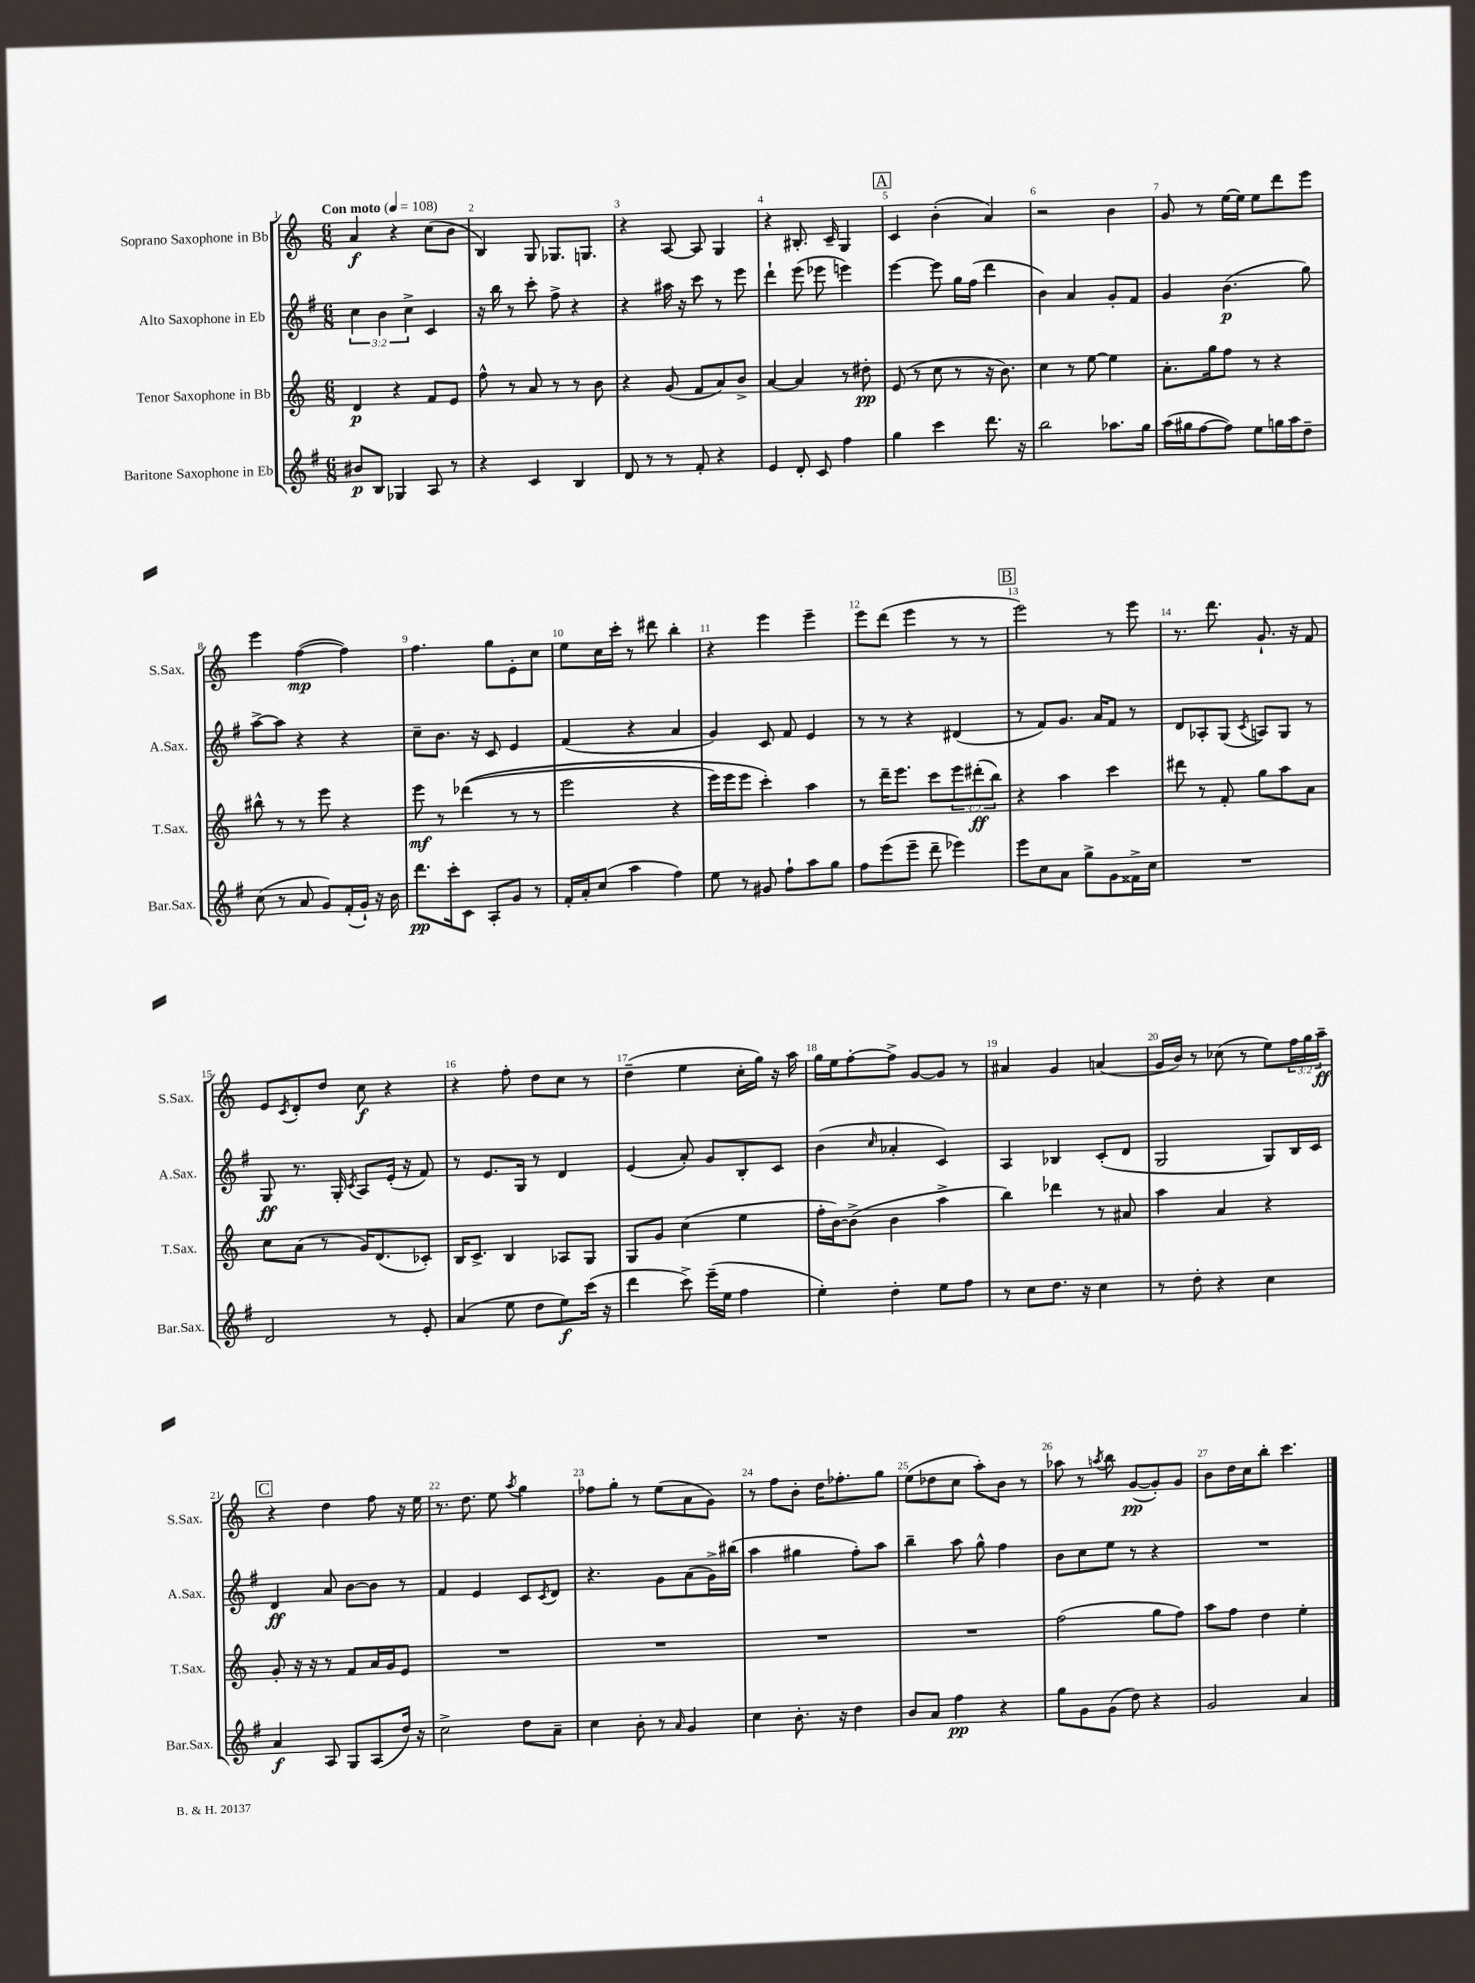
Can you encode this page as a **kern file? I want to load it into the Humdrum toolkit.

**kern	**dynam	**kern	**dynam	**kern	**dynam	**kern	**dynam
*part4	*part4	*part3	*part3	*part2	*part2	*part1	*part1
*staff4	*staff4	*staff3	*staff3	*staff2	*staff2	*staff1	*staff1
*I"Baritone Saxophone in Eb	*	*I"Tenor Saxophone in Bb	*	*I"Alto Saxophone in Eb	*	*I"Soprano Saxophone in Bb	*
*I'Bar.Sax.	*	*I'T.Sax.	*	*I'A.Sax.	*	*I'S.Sax.	*
*clefG2	*	*clefG2	*	*clefG2	*	*clefG2	*
*k[f#]	*	*k[]	*	*k[f#]	*	*k[]	*
*M6/8	*	*M6/8	*	*M6/8	*	*M6/8	*
*MM108	*	*MM108	*	*MM108	*	*MM108	*
=1	=1	=1	=1	=1	=1	=1	=1
!	!	!	!	!	!	!LO:TX:a:B:t=Con moto	!
8b#X/L	p	4d/	p	6cc\	.	4a/	f
8B/J	.	.	.	.	.	.	.
.	.	.	.	6b\	.	.	.
4G-X/	.	4r	.	.	.	4r	.
.	.	.	.	6cc^\	.	.	.
8A/	.	8f/L	.	4c/	.	(8cc\L	.
8r	.	8e/J	.	.	.	8b\J	.
=2	=2	=2	=2	=2	=2	=2	=2
4r	.	8ff^^\	.	16r	.	4B/)	.
.	.	.	.	16bb\	.	.	.
.	.	8r	.	8r	.	.	.
4c/	.	8a/	.	8ccc'\	.	8G/	.
.	.	8r	.	8ff#^\	.	8.G-X/L	.
4B/	.	8r	.	4r	.	.	.
.	.	.	.	.	.	8.Gn/J	.
.	.	8b\	.	.	.	.	.
=3	=3	=3	=3	=3	=3	=3	=3
8d/	.	4r	.	4r	.	4r	.
8r	.	.	.	.	.	.	.
8r	.	(8g/	.	16aa#X\	.	[8A/	.
.	.	.	.	16r	.	.	.
8f#'/	.	8f/L	.	8ccc\	.	8A/]	.
4r	.	8a/)	.	8r	.	4G/	.
.	.	8b^/J	.	8eee\	.	.	.
=4	=4	=4	=4	=4	=4	=4	=4
4e/	.	[4a/	.	4ddd`\	.	4r	.
8d'/	.	4a/]	.	(8eee\	.	8.B#X'/	.
8c/	.	.	.	8eee-X\	.	.	.
.	.	.	.	.	.	16c~/	.
4ff#\	.	8r	.	4eeen\)	.	4G/	.
.	.	8dd#X'\	pp	.	.	.	.
!!LO:REH:place=s1:t=A
=5	=5	=5	=5	=5	=5	=5	=5
4gg\	.	(8e/	.	[4eee\	.	4c/	.
.	.	8r	.	.	.	.	.
4ccc\	.	8cc\	.	8eee\]	.	(4b'\	.
.	.	8r	.	16gg\LL	.	.	.
.	.	.	.	(16ff#\JJ	.	.	.
8.ddd\	.	16r	.	4ddd\	.	4a/)	.
.	.	8.b\)	.	.	.	.	.
16r	.	.	.	.	.	.	.
=6	=6	=6	=6	=6	=6	=6	=6
2bb\	.	4cc\	.	4b\)	.	2r	.
.	.	8r	.	4a/	.	.	.
.	.	[8ee\	.	.	.	.	.
8.aa-X\L	.	4ee\]	.	8g'/L	.	4b\	.
.	.	.	.	8f#/J	.	.	.
16gg\Jk	.	.	.	.	.	.	.
=7	=7	=7	=7	=7	=7	=7	=7
(16aa\LL	.	8.a'\L	.	4g/	.	8g/	.
16gg#X\J	.	.	.	.	.	.	.
[8ff#\	.	.	.	.	.	8r	.
.	.	16gg\k	.	.	.	.	.
8ff#\J])	.	8ff\J	.	(4.b\	p	[16ee\LL	.
.	.	.	.	.	.	16ee\JJ]	.
8ee\L	.	8r	.	.	.	8ee\L	.
16ggn\L	.	4r	.	.	.	8ddd\	.
16aa\J	.	.	.	.	.	.	.
8dd~\J	.	.	.	8gg\)	.	8eee\J	.
!!LO:LB:g=z
=8	=8	=8	=8	=8	=8	=8	=8
(8cc\	.	8bb#X^^\	.	[8aa^\L	.	4eee\	.
8r	.	8r	.	8aa\J]	.	.	.
8a/	.	8r	.	4r	.	([4ff\	mp
8g/L)	.	8eee\	.	.	.	.	.
(16f#'/L	.	4r	.	4r	.	4ff\])	.
16g`/JJ)	.	.	.	.	.	.	.
16r	.	.	.	.	.	.	.
16b\	.	.	.	.	.	.	.
=9	=9	=9	=9	=9	=9	=9	=9
8.ddd\L	pp	8eee\	mf	8cc~\L	.	4.ff\	.
.	.	8r	.	8.b\J	.	.	.
16ccc'\k	.	.	.	.	.	.	.
8c\J	.	((4ddd-X\	.	.	.	.	.
.	.	.	.	16r	.	.	.
8A'/L	.	.	.	8c/	.	8gg\L	.
8g/J	.	8r	.	4e/	.	8e'\	.
8r	.	8r	.	.	.	8cc\J	.
=10	=10	=10	=10	=10	=10	=10	=10
16f#'/LL	.	2eee\	.	(4f#/	.	8ee\L	.
16a'/J	.	.	.	.	.	.	.
(8cc/J	.	.	.	.	.	16cc\L	.
.	.	.	.	.	.	16ccc'\JJ	.
4aa\	.	.	.	4r	.	8r	.
.	.	.	.	.	.	8ddd#X\	.
4ff#\)	.	4r	.	4a/	.	4bb'\	.
=11	=11	=11	=11	=11	=11	=11	=11
8ee\	.	16eee\LL)	.	4g/)	.	4r	.
.	.	16eee\J	.	.	.	.	.
8r	.	8eee\J	.	.	.	.	.
8g#X/	.	4ccc'\)	.	8c/	.	4eee\	.
8ff#`\L	.	.	.	8f#/	.	.	.
8aa\	.	4aa\	.	4e/	.	4eee~\	.
8gg\J	.	.	.	.	.	.	.
=12	=12	=12	=12	=12	=12	=12	=12
8ff#\L	.	8r	.	8r	.	8eee\L	.
(8eee\	.	16ddd~\KL	.	8r	.	(8ddd\J	.
.	.	8.eee\J	.	.	.	.	.
8eee~\J	.	.	.	4r	.	4eee\	.
8ddd~\	.	8ccc\L	.	.	.	.	.
4eee-X\)	.	12eee\	.	(4d#X/	.	8r	.
.	.	(12ddd#X'\	ff	.	.	.	.
.	.	.	.	.	.	8r	.
.	.	12bb\J)	.	.	.	.	.
!!LO:REH:place=s1:t=B
=13	=13	=13	=13	=13	=13	=13	=13
8eee\L	.	4r	.	8r	.	2eee\)	.
8cc\	.	.	.	8f#/L)	.	.	.
8a\J	.	4aa\	.	8.g/J	.	.	.
8gg^\L	.	.	.	.	.	.	.
.	.	.	.	16a/KL	.	.	.
8g\	.	4ccc\	.	8f#/J	.	8r	.
16f##X^\L	.	.	.	8r	.	8eee\	.
16cc\JJ	.	.	.	.	.	.	.
=14	=14	=14	=14	=14	=14	=14	=14
2.r	.	8ddd#X\	.	8d/L	.	8.r	.
.	.	8r	.	8A-X'/	.	.	.
.	.	.	.	.	.	8.ddd\	.
.	.	8f'/	.	(8G/J	.	.	.
.	.	.	.	8qc/	.	.	.
.	.	8gg\L	.	8An/L)	.	8.g`/	.
.	.	8aa\	.	8G/J	.	.	.
.	.	.	.	.	.	16r	.
.	.	8a\J	.	8r	.	8f/	.
!!LO:LB:g=z
=15	=15	=15	=15	=15	=15	=15	=15
2d/	.	8cc\L	.	8G/	ff	8e/L	.
.	.	.	.	.	.	8qc/	.
.	.	(8a\J	.	8.r	.	8d'/	.
.	.	8r	.	.	.	8dd/J	.
.	.	.	.	16G'/	.	.	.
.	.	.	.	8qc/	.	.	.
.	.	16g/KL)	.	8A/L	.	8cc\	f
.	.	(8.d/	.	.	.	.	.
8r	.	.	.	(16e'/Jk	.	4r	.
.	.	.	.	16r	.	.	.
8e'/	.	8c-X'/J)	.	8f#/)	.	.	.
=16	=16	=16	=16	=16	=16	=16	=16
(4a/	.	16B/KL	.	8r	.	4r	.
.	.	8.c^/J	.	.	.	.	.
.	.	.	.	8.e/L	.	.	.
8ee\	.	4B/	.	.	.	8ff'\	.
.	.	.	.	16G/Jk	.	.	.
8dd\L	.	.	.	8r	.	8dd\L	.
8ee\)	f	8A-X/L	.	4d/	.	8cc\J	.
(16ccc\Jk	.	8G/J	.	.	.	8r	.
16r	.	.	.	.	.	.	.
=17	=17	=17	=17	=17	=17	=17	=17
4ddd\	.	8G/L	.	(4e/	.	(4dd~\	.
.	.	8g/J	.	.	.	.	.
8ccc^\)	.	(4cc\	.	8a'/)	.	4ee\	.
(16eee~\LL	.	.	.	8g/L	.	.	.
16ee\JJ	.	.	.	.	.	.	.
4ff#\	.	4ee\	.	8B'/	.	16cc'\LL	.
.	.	.	.	.	.	16gg\JJ)	.
.	.	.	.	8c/J	.	16r	.
.	.	.	.	.	.	16aa\	.
=18	=18	=18	=18	=18	=18	=18	=18
4ee'\)	.	16ff'\LL	.	(4b\	.	16gg\LL	.
.	.	[16b\J)	.	.	.	16ee\J	.
.	.	(8b^\J]	.	.	.	[8ff'\	.
.	.	.	.	16qqcc/	.	.	.
4dd'\	.	4b\	.	4a-X'/	.	8ff^\J]	.
.	.	.	.	.	.	[8g/L	.
8ee\L	.	4aa^\	.	4c/)	.	8g/J]	.
8ff#\J	.	.	.	.	.	8r	.
=19	=19	=19	=19	=19	=19	=19	=19
8r	.	4bb\)	.	4A/	.	4a#X/	.
8cc\L	.	.	.	.	.	.	.
8.dd\J	.	4ddd-X\	.	4B-X/	.	4g/	.
16r	.	.	.	.	.	.	.
4cc\	.	8r	.	(8c'/L	.	(4an/	.
.	.	8a#X/	.	8d/J	.	.	.
=20	=20	=20	=20	=20	=20	=20	=20
8r	.	4aa\	.	2G/	.	16g/LL	.
.	.	.	.	.	.	16b/JJ)	.
8dd'\	.	.	.	.	.	8r	.
4r	.	4a/	.	.	.	(8cc-X\	.
.	.	.	.	.	.	8r	.
4cc\	.	4r	.	8G/L)	.	8ee\L)	.
.	.	.	.	16B/L	.	24ff\L	.
.	.	.	.	.	.	24gg\	.
.	.	.	.	16c/JJ	.	.	.
.	.	.	.	.	.	24aa~\JJ	ff
!!LO:LB:g=z
!!LO:REH:place=s1:t=C
=21	=21	=21	=21	=21	=21	=21	=21
4a/	f	8g'/	.	4d/	ff	4r	.
.	.	16r	.	.	.	.	.
.	.	16r	.	.	.	.	.
8A/	.	8r	.	8a/	.	4dd\	.
8G/L	.	8f/L	.	[8b\L	.	.	.
(8A/	.	16a/L	.	8b\J]	.	8ff\	.
.	.	16g/J	.	.	.	.	.
16dd/Jk)	.	8e/J	.	8r	.	16r	.
16r	.	.	.	.	.	16ee\	.
=22	=22	=22	=22	=22	=22	=22	=22
2cc^\	.	2.r	.	4f#/	.	8.r	.
.	.	.	.	.	.	8.dd\	.
.	.	.	.	4e/	.	.	.
.	.	.	.	.	.	8ee\	.
.	.	.	.	.	.	8qaa/	.
8dd\L	.	.	.	8c/L	.	4gg\	.
.	.	.	.	8qc/	.	.	.
8a~\J	.	.	.	8d/J	.	.	.
=23	=23	=23	=23	=23	=23	=23	=23
4cc\	.	2.r	.	4.r	.	8ff-X\L	.
.	.	.	.	.	.	8gg'\J	.
8b'\	.	.	.	.	.	8r	.
8r	.	.	.	8g\L	.	(8ee\L	.
16qqa/	.	.	.	.	.	.	.
4g/	.	.	.	(8a\	.	8a\	.
.	.	.	.	16g^\L)	.	8g\J)	.
.	.	.	.	(16bb#X\JJ	.	.	.
=24	=24	=24	=24	=24	=24	=24	=24
4cc\	.	2.r	.	4aa\	.	8r	.
.	.	.	.	.	.	8ff\L	.
8.b'\	.	.	.	4gg#X\	.	8b'\J	.
.	.	.	.	.	.	16dd\KL	.
16r	.	.	.	.	.	8.ff-X'\	.
4dd\	.	.	.	8ff#'\L)	.	.	.
.	.	.	.	8aa\J	.	8gg\J	.
=25	=25	=25	=25	=25	=25	=25	=25
8b/L	.	2.r	.	4bb~\	.	(8ee\L	.
8a/J	.	.	.	.	.	8dd-X\	.
4ff#\	pp	.	.	8aa\	.	8cc\J	.
.	.	.	.	8gg^^\	.	8aa'\L)	.
4r	.	.	.	4ff#\	.	8b\J	.
.	.	.	.	.	.	8r	.
=26	=26	=26	=26	=26	=26	=26	=26
8gg\L	.	(2ff\	.	8b\L	.	8aa-X\	.
8g\	.	.	.	8cc\	.	8r	.
.	.	.	.	.	.	8qaan/	.
(8g\J	.	.	.	8ee\J	.	8bb\	.
8dd\)	.	.	.	8r	.	([8g/L	pp
4r	.	8gg\L	.	4r	.	8g'/])	.
.	.	8ff\J)	.	.	.	8g/J	.
=27	=27	=27	=27	=27	=27	=27	=27
2g/	.	8aa\L	.	2.r	.	8b\L	.
.	.	8ff\J	.	.	.	16dd\L	.
.	.	.	.	.	.	16cc\J	.
.	.	4dd\	.	.	.	8bb'\J	.
.	.	.	.	.	.	4.ccc\	.
4a/	.	4ee'\	.	.	.	.	.
==	==	==	==	==	==	==	==
*-	*-	*-	*-	*-	*-	*-	*-
